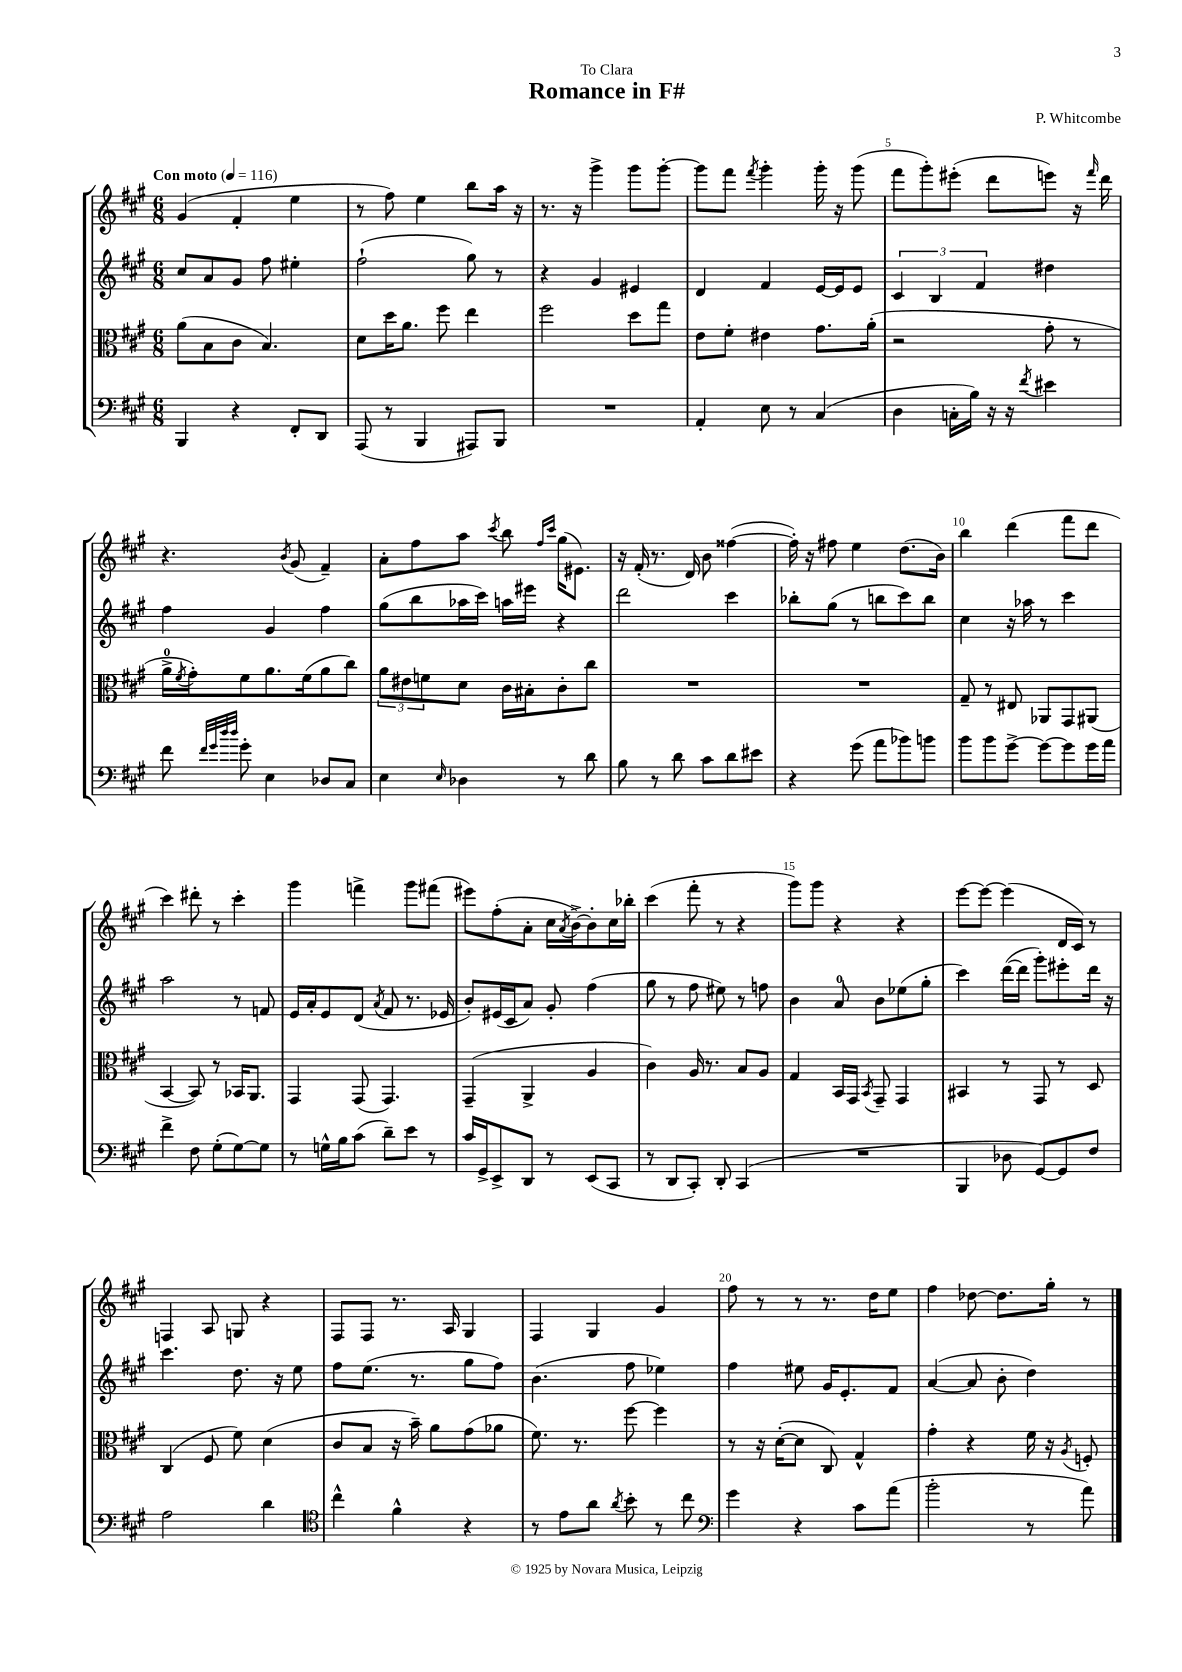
\header { title = "Romance in F#" composer = "P. Whitcombe" dedication = "To Clara" }
<<
\new StaffGroup <<
\new Staff = "s0" {
    \clef treble \key a \major \numericTimeSignature \time 6/8 \tempo "Con moto" 4 = 116
    gis'4( fis'4-. e''4 |
    r8 fis''8) e''4 b''8 a''16 r16 |
    r8. r16 gis'''4-> gis'''8 gis'''8~-. |
    gis'''8 fis'''8 \acciaccatura { fis'''8 } gis'''4-. gis'''16-. r16 gis'''8( |
    fis'''8 gis'''8-.) eis'''8-.( d'''8 e'''8) r16 \grace { fis'''16 } d'''16 |
    r4. \acciaccatura { b'8 } gis'8( fis'4--) |
    a'8-. fis''8 a''8 \acciaccatura { cis'''8 } b''8 \grace { fis''16 cis'''16 } gis''16( eis'8.) |
    r16 fis'16-.( r8. d'16) b'8 fisis''4~( |
    fisis''16-.) r16 fis''8 e''4 d''8.( b'16) |
    b''4 d'''4( fis'''8 d'''8 |
    cis'''4) dis'''8-. r8 cis'''4-. |
    gis'''4 f'''4-> gis'''8 fis'''8( |
    eis'''8) fis''8-.( a'8-. cis''16 \acciaccatura { a'8 } b'16~->) b'8-. cis''16 bes''16-. |
    cis'''4( fis'''8-. r8 r4 |
    gis'''8) gis'''8 r4 r4 |
    e'''8~ e'''8~ e'''4( d'16 cis'16) r8 |
    f4 a8 g8 r4 |
    fis8 fis8 r8. a16 gis4 |
    fis4 gis4 gis'4 |
    fis''8 r8 r8 r8. d''16 e''8 |
    fis''4 des''8~ des''8. gis''16-. r8 \bar "|." |
}
\new Staff = "s1" {
    \clef treble \key a \major \numericTimeSignature \time 6/8
    cis''8 a'8 gis'8 fis''8 eis''4-. |
    fis''2-!( gis''8) r8 |
    r4 gis'4 eis'4 |
    d'4 fis'4 e'16~ e'16 e'8 |
    \tuplet 3/2 { cis'4 b4 fis'4 } dis''4 |
    fis''4 gis'4 fis''4 |
    gis''8( b''8 aes''16 cis'''16) a''16 eis'''16 r4 |
    d'''2 cis'''4 |
    bes''8-. gis''8( r8 b''8 cis'''8) b''8 |
    cis''4 r16 aes''16 r8 cis'''4 |
    a''2 r8 f'8 |
    e'16 a'16-. e'8 d'8( \acciaccatura { a'8 } fis'8 r8. ees'16 |
    b'8-.) eis'16( cis'16 a'8) gis'8-. fis''4( |
    gis''8 r8 fis''8 eis''8) r8 f''8 |
    b'4 a'8-0 b'8 ees''8( gis''8-. |
    cis'''4) d'''16~( d'''16 gis'''8-.) eis'''8-. d'''16 r16 |
    cis'''4. d''8. r16 e''8 |
    fis''8 e''8.( r8. gis''8 fis''8) |
    b'4.( fis''8 ees''4) |
    fis''4 eis''8 gis'16 e'8.-. fis'8 |
    a'4~( a'8 b'8-. d''4) \bar "|." |
}
\new Staff = "s2" {
    \clef alto \key a \major \numericTimeSignature \time 6/8
    a'8( b8 cis'8 b4.) |
    d'8 d''16 a'8. fis''8 e''4 |
    fis''2 d''8 gis''8 |
    e'8 fis'8-. eis'4 gis'8. a'16-.( |
    r2 gis'8-. r8 |
    a'16-0-> \acciaccatura { fis'8 } gis'16-.) fis'8 a'8. fis'16( a'8 cis''8) |
    \tuplet 3/2 { a'8 eis'8 f'8 } d'8 cis'16 bis16-. cis'8-. cis''8 |
    R2. |
    R2. |
    gis8-- r8 eis8 aes,8 gis,8 ais,8( |
    b,4~ b,8) r8 bes,16 a,8. |
    gis,4 gis,8( gis,4.) |
    gis,4--( a,4-> a4 |
    cis'4) a16 r8. b8 a8 |
    gis4 b,16 gis,16 \acciaccatura { b,8 } gis,8-- gis,4 |
    bis,4 r8 gis,8 r8 d8 |
    cis4( fis8 fis'8) d'4( |
    cis'8 b8 r16 b'16--) a'8 gis'8( aes'8 |
    fis'8.) r8. fis''8~ fis''4 |
    r8 r16 d'16~-.( d'8 cis8) gis4-^ |
    gis'4-. r4 fis'16 r16 \acciaccatura { a8 } f8-. \bar "|." |
}
\new Staff = "s3" {
    \clef bass \key a \major \numericTimeSignature \time 6/8
    b,,4 r4 fis,8-. d,8 |
    a,,8( r8 b,,4 ais,,8) b,,8 |
    R2. |
    a,4-. e8 r8 cis4( |
    d4 c16-. b16) r16 r16 \acciaccatura { fis'8 } eis'4 |
    fis'8 \grace { fis'32 gis'32 d''32 d''32 } gis'8-. e4 des8 cis8 |
    e4 \grace { e16 } des4 r8 d'8 |
    b8 r8 d'8 cis'8 d'8 eis'8 |
    r4 gis'8( a'8 bes'8) b'8 |
    b'8 b'8 gis'8~-> gis'8~ gis'8 gis'16 a'16 |
    fis'4-> fis8 gis8-.( gis8~) gis8 |
    r8 g16-^ b16 cis'8( d'8--) e'8 r8 |
    cis'16 gis,16-> e,8-> d,8 r8 e,8( cis,8 |
    r8 d,8 cis,8-.) d,8-. cis,4( |
    R2. |
    b,,4 des8 gis,8~) gis,8 fis8 |
    a2 d'4 |
    \clef tenor cis''4-^ fis'4-^ r4 |
    r8 e'8 a'8 \acciaccatura { a'8 } b'8-. r8 cis''8 |
    \clef bass gis'4 r4 cis'8 a'8( |
    b'2-. r8 a'8) \bar "|." |
}
>>
>>
\layout { \context { \Score \override BarNumber.break-visibility = ##(#f #t #t) barNumberVisibility = #(every-nth-bar-number-visible 5) } }
